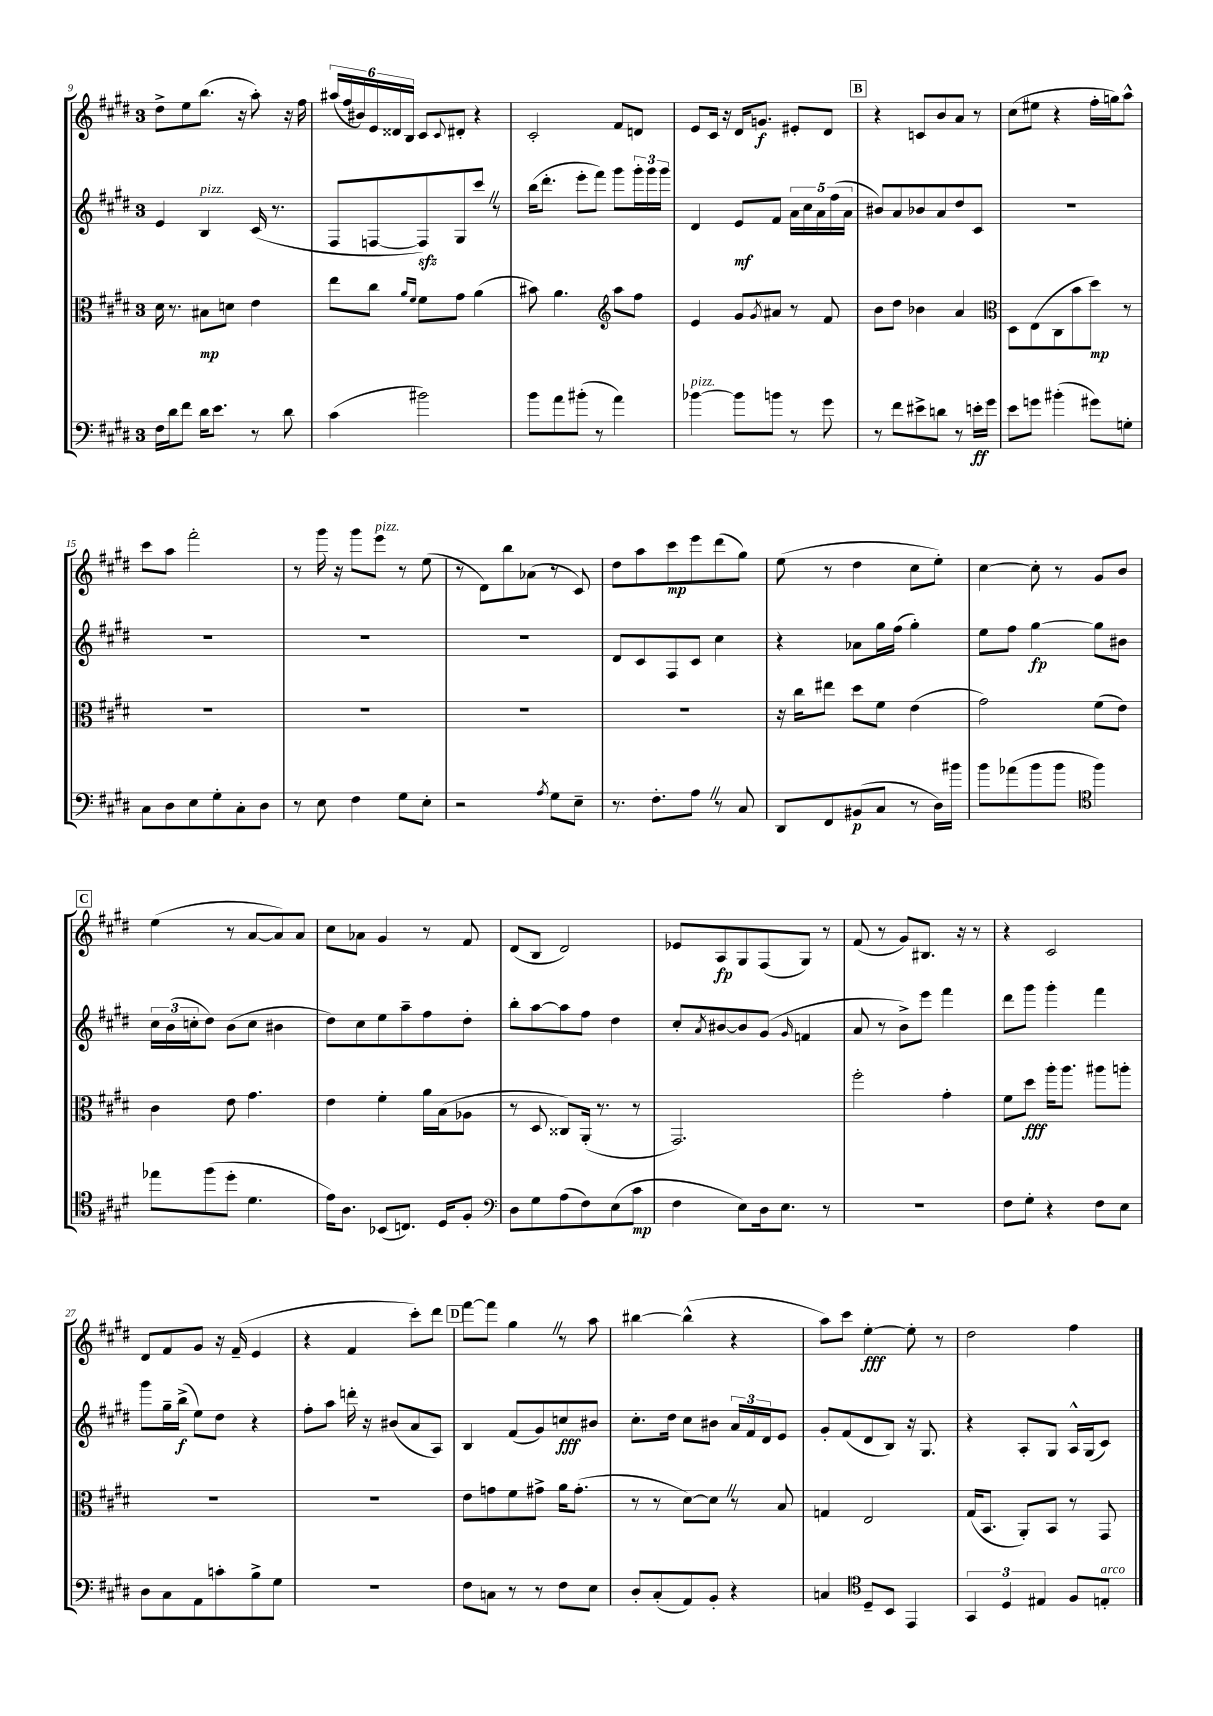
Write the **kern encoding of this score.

**kern	**dynam	**kern	**dynam	**kern	**dynam	**kern	**dynam
*part4	*part4	*part3	*part3	*part2	*part2	*part1	*part1
*staff4	*staff4	*staff3	*staff3	*staff2	*staff2	*staff1	*staff1
*clefF4	*	*clefC3	*	*clefG2	*	*clefG2	*
*k[f#c#g#d#]	*	*k[f#c#g#d#]	*	*k[f#c#g#d#]	*	*k[f#c#g#d#]	*
*M3/4	*	*M3/4	*	*M3/4	*	*M3/4	*
=9	=9	=9	=9	=9	=9	=9	=9
16F#\LL	.	16d#\	.	4e/	.	8dd#^\L	.
16d#\J	.	8.r	.	.	.	.	.
8f#\J	.	.	.	.	.	8ee\	.
!	!	!	!	!LO:TX:a:i:t=pizz.	!	!	!
16d#\KL	.	8B#X\L	mp	4B/	.	(8.bb\J	.
8.e\J	.	.	.	.	.	.	.
.	.	8dn\J	.	.	.	.	.
.	.	.	.	.	.	16r	.
8r	.	4e\	.	(16c#/	.	8aa'\)	.
.	.	.	.	8.r	.	.	.
8d#\	.	.	.	.	.	16r	.
.	.	.	.	.	.	16ff#\	.
=10	=10	=10	=10	=10	=10	=10	=10
(4c#\	.	8ee\L	.	8F#/L	.	(24aa#X/LL	.
.	.	.	.	.	.	24ff#/	.
.	.	.	.	.	.	24b#X/)	.
.	.	8cc#\J	.	[8Fn/	.	24e/	.
.	.	.	.	.	.	24d##X/	.
.	.	.	.	.	.	24B/JJ	.
.	.	16qqa/LL	.	.	.	.	.
.	.	16qqf#/JJ	.	.	.	.	.
2b#X\)	.	8f#\L	.	8Fzz/])	.	8c#/L	.
.	.	.	.	.	.	8qqc#/	.
.	.	8g#\J	.	8G#/	.	8d#X'/J	.
.	.	(4a\	.	8ccc#Z/J	.	4r	.
.	.	.	.	8r	.	.	.
=11	=11	=11	=11	=11	=11	=11	=11
8b\L	.	8b#X\)	.	(16bb\KL	.	2c#'/	.
.	.	.	.	8.ddd#'\J	.	.	.
8a\	.	4.a\	.	.	.	.	.
(8b#X'\J	.	.	.	8eee'\L	.	.	.
8r	.	.	.	8fff#\J)	.	.	.
*	*	*clefG2	*	*	*	*	*
4a\)	.	8aa\L	.	8ggg#\L	.	8f#/L	.
.	.	8ff#\J	.	24ggg#'\L	.	8dn/J	.
.	.	.	.	24ggg#\	.	.	.
.	.	.	.	24ggg#\JJ	.	.	.
=12	=12	=12	=12	=12	=12	=12	=12
!LO:TX:a:i:t=pizz.	!	!	!	!	!	!	!
[4b-X\	.	4e/	.	4d#/	.	8e/L	.
.	.	.	.	.	.	16c#/Jk	.
.	.	.	.	.	.	16r	.
8b-\L]	.	8g#/L	.	8e/L	mf	16d#/KL	.
.	.	.	.	.	.	8.gn/J	f
.	.	8qg#/	.	.	.	.	.
8bn\J	.	8a#X/J	.	8f#/J	.	.	.
8r	.	8r	.	20a\LL	.	8e#X'/L	.
.	.	.	.	20cc#\	.	.	.
.	.	.	.	20a\	.	.	.
8g#\	.	8f#/	.	.	.	8d#/J	.
.	.	.	.	(20ff#\	.	.	.
.	.	.	.	20a\JJ	.	.	.
!!LO:REH:place=s1:t=B
=13	=13	=13	=13	=13	=13	=13	=13
8r	.	8b\L	.	8b#X/L)	.	4r	.
8f#\L	.	8dd#\J	.	8a/	.	.	.
8e#X^\	.	4b-X\	.	8b-X/	.	8cn/L	.
8dn\J	.	.	.	8a/	.	8b/	.
8r	.	4a/	.	8dd#/	.	8a/J	.
16en'\LL	ff	.	.	8c#/J	.	8r	.
16g#\JJ	.	.	.	.	.	.	.
=14	=14	=14	=14	=14	=14	=14	=14
*	*	*clefC3	*	*	*	*	*
8e\L	.	8D#\L	.	2.r	.	(8cc#\L	.
8gn\J	.	(8E\	.	.	.	8ee#X\J	.
(4b#X'\	.	8C#\	.	.	.	4r	.
.	.	8b\	.	.	.	.	.
8g#X\L)	.	8dd#\J)	mp	.	.	16ff#'\LL	.
.	.	.	.	.	.	16ggn\J)	.
8Gn'\J	.	8r	.	.	.	8aa^^\J	.
!!LO:LB:g=z
=15	=15	=15	=15	=15	=15	=15	=15
8C#\L	.	2.r	.	2.r	.	8ccc#\L	.
8D#\	.	.	.	.	.	8aa\J	.
8E\	.	.	.	.	.	2fff#'\	.
8G#'\	.	.	.	.	.	.	.
8C#'\	.	.	.	.	.	.	.
8D#\J	.	.	.	.	.	.	.
=16	=16	=16	=16	=16	=16	=16	=16
8r	.	2.r	.	2.r	.	8r	.
8E\	.	.	.	.	.	16ggg#\	.
.	.	.	.	.	.	16r	.
4F#\	.	.	.	.	.	8ggg#\L	.
!	!	!	!	!	!	!LO:TX:a:i:t=pizz.	!
.	.	.	.	.	.	8eee\J	.
8G#\L	.	.	.	.	.	8r	.
8E'\J	.	.	.	.	.	(8ee\	.
=17	=17	=17	=17	=17	=17	=17	=17
2r	.	2.r	.	2.r	.	8r	.
.	.	.	.	.	.	8d#\L)	.
.	.	.	.	.	.	8bb\	.
.	.	.	.	.	.	(8a-X\J	.
8qA/	.	.	.	.	.	.	.
8G#\L	.	.	.	.	.	8r	.
8E~\J	.	.	.	.	.	8c#/)	.
=18	=18	=18	=18	=18	=18	=18	=18
8.r	.	2.r	.	8d#/L	.	8dd#\L	.
.	.	.	.	8c#/	.	8aa\	.
8.F#'\L	.	.	.	.	.	.	.
.	.	.	.	8F#/	.	8ccc#\	mp
8AZ\J	.	.	.	8c#/J	.	8eee\	.
8r	.	.	.	4cc#\	.	(8ddd#\	.
8C#/	.	.	.	.	.	8gg#\J)	.
=19	=19	=19	=19	=19	=19	=19	=19
8DD#/L	.	16r	.	4r	.	(8ee\	.
.	.	16cc#\KL	.	.	.	.	.
8FF#/	.	8ee#X\J	.	.	.	8r	.
(8BB#X/	p	8dd#\L	.	8a-X\L	.	4dd#\	.
8C#/J	.	8f#\J	.	16gg#\L	.	.	.
.	.	.	.	(16ff#\JJ	.	.	.
8r	.	(4e\	.	4gg#'\)	.	8cc#\L	.
16D#\LL)	.	.	.	.	.	8ee'\J)	.
16b#X\JJ	.	.	.	.	.	.	.
=20	=20	=20	=20	=20	=20	=20	=20
8b\L	.	2g#\)	.	8ee\L	.	[4cc#\	.
(8a-X\	.	.	.	8ff#\J	.	.	.
8b\	.	.	.	[4gg#\	fp	8cc#'\]	.
8b\J	.	.	.	.	.	8r	.
*clefC4	*	*	*	*	*	*	*
4ff#\)	.	(8f#\L	.	8gg#\L]	.	8g#/L	.
.	.	8e\J)	.	8b#X\J	.	8b/J	.
!!LO:LB:g=z
!!LO:REH:place=s1:t=C
=21	=21	=21	=21	=21	=21	=21	=21
8ee-X\L	.	4c#\	.	24cc#\LL	.	(4ee\	.
.	.	.	.	(24b\	.	.	.
.	.	.	.	24ccn'\J	.	.	.
(8ff#\	.	.	.	8dd#\J)	.	.	.
8dd#'\J	.	8e\	.	(8b\L	.	8r	.
4.d#\	.	4.g#\	.	8cc\J	.	[8a/L	.
.	.	.	.	4b#X\	.	8a/])	.
.	.	.	.	.	.	8a/J	.
=22	=22	=22	=22	=22	=22	=22	=22
16e\KL)	.	4e\	.	8dd#\L)	.	8cc#\L	.
8.A\J	.	.	.	.	.	.	.
.	.	.	.	8cc#\	.	8a-X\J	.
(8BB-X/L	.	4f#'\	.	8ee\	.	4g#/	.
8.Cn/J)	.	.	.	8aa~\	.	.	.
.	.	16a\LL	.	8ff#\	.	8r	.
16D#/KL	.	(16B\J	.	.	.	.	.
8F#'/J	.	8A-X\J	.	8dd#'\J	.	8f#/	.
=23	=23	=23	=23	=23	=23	=23	=23
*clefF4	*	*	*	*	*	*	*
8D#\L	.	8r	.	8bb'\L	.	(8d#/L	.
8G#\	.	8D#/	.	[8aa\	.	8B/J	.
(8A\	.	8C##X/L)	.	8aa\]	.	2d#/)	.
8F#\)	.	(16AA'/Jk	.	8ff#\J	.	.	.
.	.	8.r	.	.	.	.	.
(8E\	.	.	.	4dd#\	.	.	.
8c#\J	mp	8r	.	.	.	.	.
=24	=24	=24	=24	=24	=24	=24	=24
4F#\	.	2.GG#/)	.	8cc#'/L	.	8e-X/L	.
.	.	.	.	8qa/	.	.	.
.	.	.	.	[8b#X/	.	8A/	fp
8E\L)	.	.	.	8b#/]	.	8G#/	.
16D#\k	.	.	.	(8g#/J	.	(8F#/	.
8.E\J	.	.	.	.	.	.	.
.	.	.	.	16qqg#/	.	.	.
.	.	.	.	4fn/	.	8G#/J)	.
8r	.	.	.	.	.	8r	.
=25	=25	=25	=25	=25	=25	=25	=25
2.r	.	2ff#'\	.	8a/	.	(8f#/	.
.	.	.	.	8r	.	8r	.
.	.	.	.	8b^\L)	.	8g#/L)	.
.	.	.	.	8eee\J	.	8.B#X/J	.
.	.	4g#'\	.	4fff#\	.	.	.
.	.	.	.	.	.	16r	.
.	.	.	.	.	.	8r	.
=26	=26	=26	=26	=26	=26	=26	=26
8F#\L	.	8f#\L	.	8ddd#\L	.	4r	.
8G#'\J	.	8dd#\J	fff	8ggg#\J	.	.	.
4r	.	16aa'\KL	.	4ggg#'\	.	2c#/	.
.	.	8.aa\J	.	.	.	.	.
8F#\L	.	8aa#X\L	.	4fff#\	.	.	.
8E\J	.	8aan'\J	.	.	.	.	.
!!LO:LB:g=z
=27	=27	=27	=27	=27	=27	=27	=27
8D#\L	.	2.r	.	8ggg#\L	.	8d#/L	.
8C#\	.	.	.	16gg#~\L	.	8f#/	.
.	.	.	.	(16bb^\JJ	f	.	.
8AA\	.	.	.	8ee\L)	.	8g#/J	.
8cn'\	.	.	.	8dd#\J	.	16r	.
.	.	.	.	.	.	(16f#~/	.
8B^\	.	.	.	4r	.	4e/	.
8G#\J	.	.	.	.	.	.	.
=28	=28	=28	=28	=28	=28	=28	=28
2.r	.	2.r	.	8ff#'\L	.	4r	.
.	.	.	.	8aa\J	.	.	.
.	.	.	.	16dddn'\	.	4f#/	.
.	.	.	.	16r	.	.	.
.	.	.	.	(8b#X/L	.	.	.
.	.	.	.	8a/	.	8ccc#'\L)	.
.	.	.	.	8A/J)	.	8ddd#\J	.
!!LO:REH:place=s1:t=D
=29	=29	=29	=29	=29	=29	=29	=29
8F#\L	.	8e\L	.	4B/	.	[8fff#\L	.
8Cn\J	.	8gn\	.	.	.	8fff#\J]	.
8r	.	8f#\	.	(8f#/L	.	4gg#Z\	.
8r	.	8g#X^\J	.	8g#/)	.	.	.
8F#\L	.	16a\KL	.	8ccn/	fff	8r	.
.	.	(8.g#'\J	.	.	.	.	.
8E\J	.	.	.	8b#X/J	.	8aa\	.
=30	=30	=30	=30	=30	=30	=30	=30
8D#'/L	.	8r	.	8.cc#'\L	.	[4bb#X\	.
(8C#'/	.	8r	.	.	.	.	.
.	.	.	.	16dd#\Jk	.	.	.
8AA/)	.	[8d#\L)	.	8cc#\L	.	(4bb#^^\]	.
8BB'/J	.	8d#Z\J]	.	8b#X\J	.	.	.
4r	.	8r	.	24a/LL	.	4r	.
.	.	.	.	24f#/	.	.	.
.	.	.	.	24d#/J	.	.	.
.	.	8B/	.	8e/J	.	.	.
=31	=31	=31	=31	=31	=31	=31	=31
4Cn/	.	4Gn/	.	8g#'/L	.	8aa\L)	.
.	.	.	.	(8f#/	.	8ccc#\J	.
*clefC4	*	*	*	*	*	*	*
8D#~/L	.	2E/	.	8d#/	.	[4ee'\	fff
8BB/J	.	.	.	8B/J)	.	.	.
4EE/	.	.	.	16r	.	8ee'\]	.
.	.	.	.	8.G#/	.	.	.
.	.	.	.	.	.	8r	.
=32	=32	=32	=32	=32	=32	=32	=32
6GG#/	.	(16G#/KL	.	4r	.	2dd#\	.
.	.	8.BB/J	.	.	.	.	.
6D#/	.	.	.	.	.	.	.
.	.	8AA'/L)	.	8A'/L	.	.	.
6E#X/	.	.	.	.	.	.	.
.	.	8BB/J	.	8G#/J	.	.	.
8F#/L	.	8r	.	16A^^/LL	.	4ff#\	.
.	.	.	.	(16G#/J	.	.	.
!LO:TX:a:i:t=arco	!	!	!	!	!	!	!
8En'/J	.	8GG#/	.	8c#/J)	.	.	.
==	==	==	==	==	==	==	==
*-	*-	*-	*-	*-	*-	*-	*-
